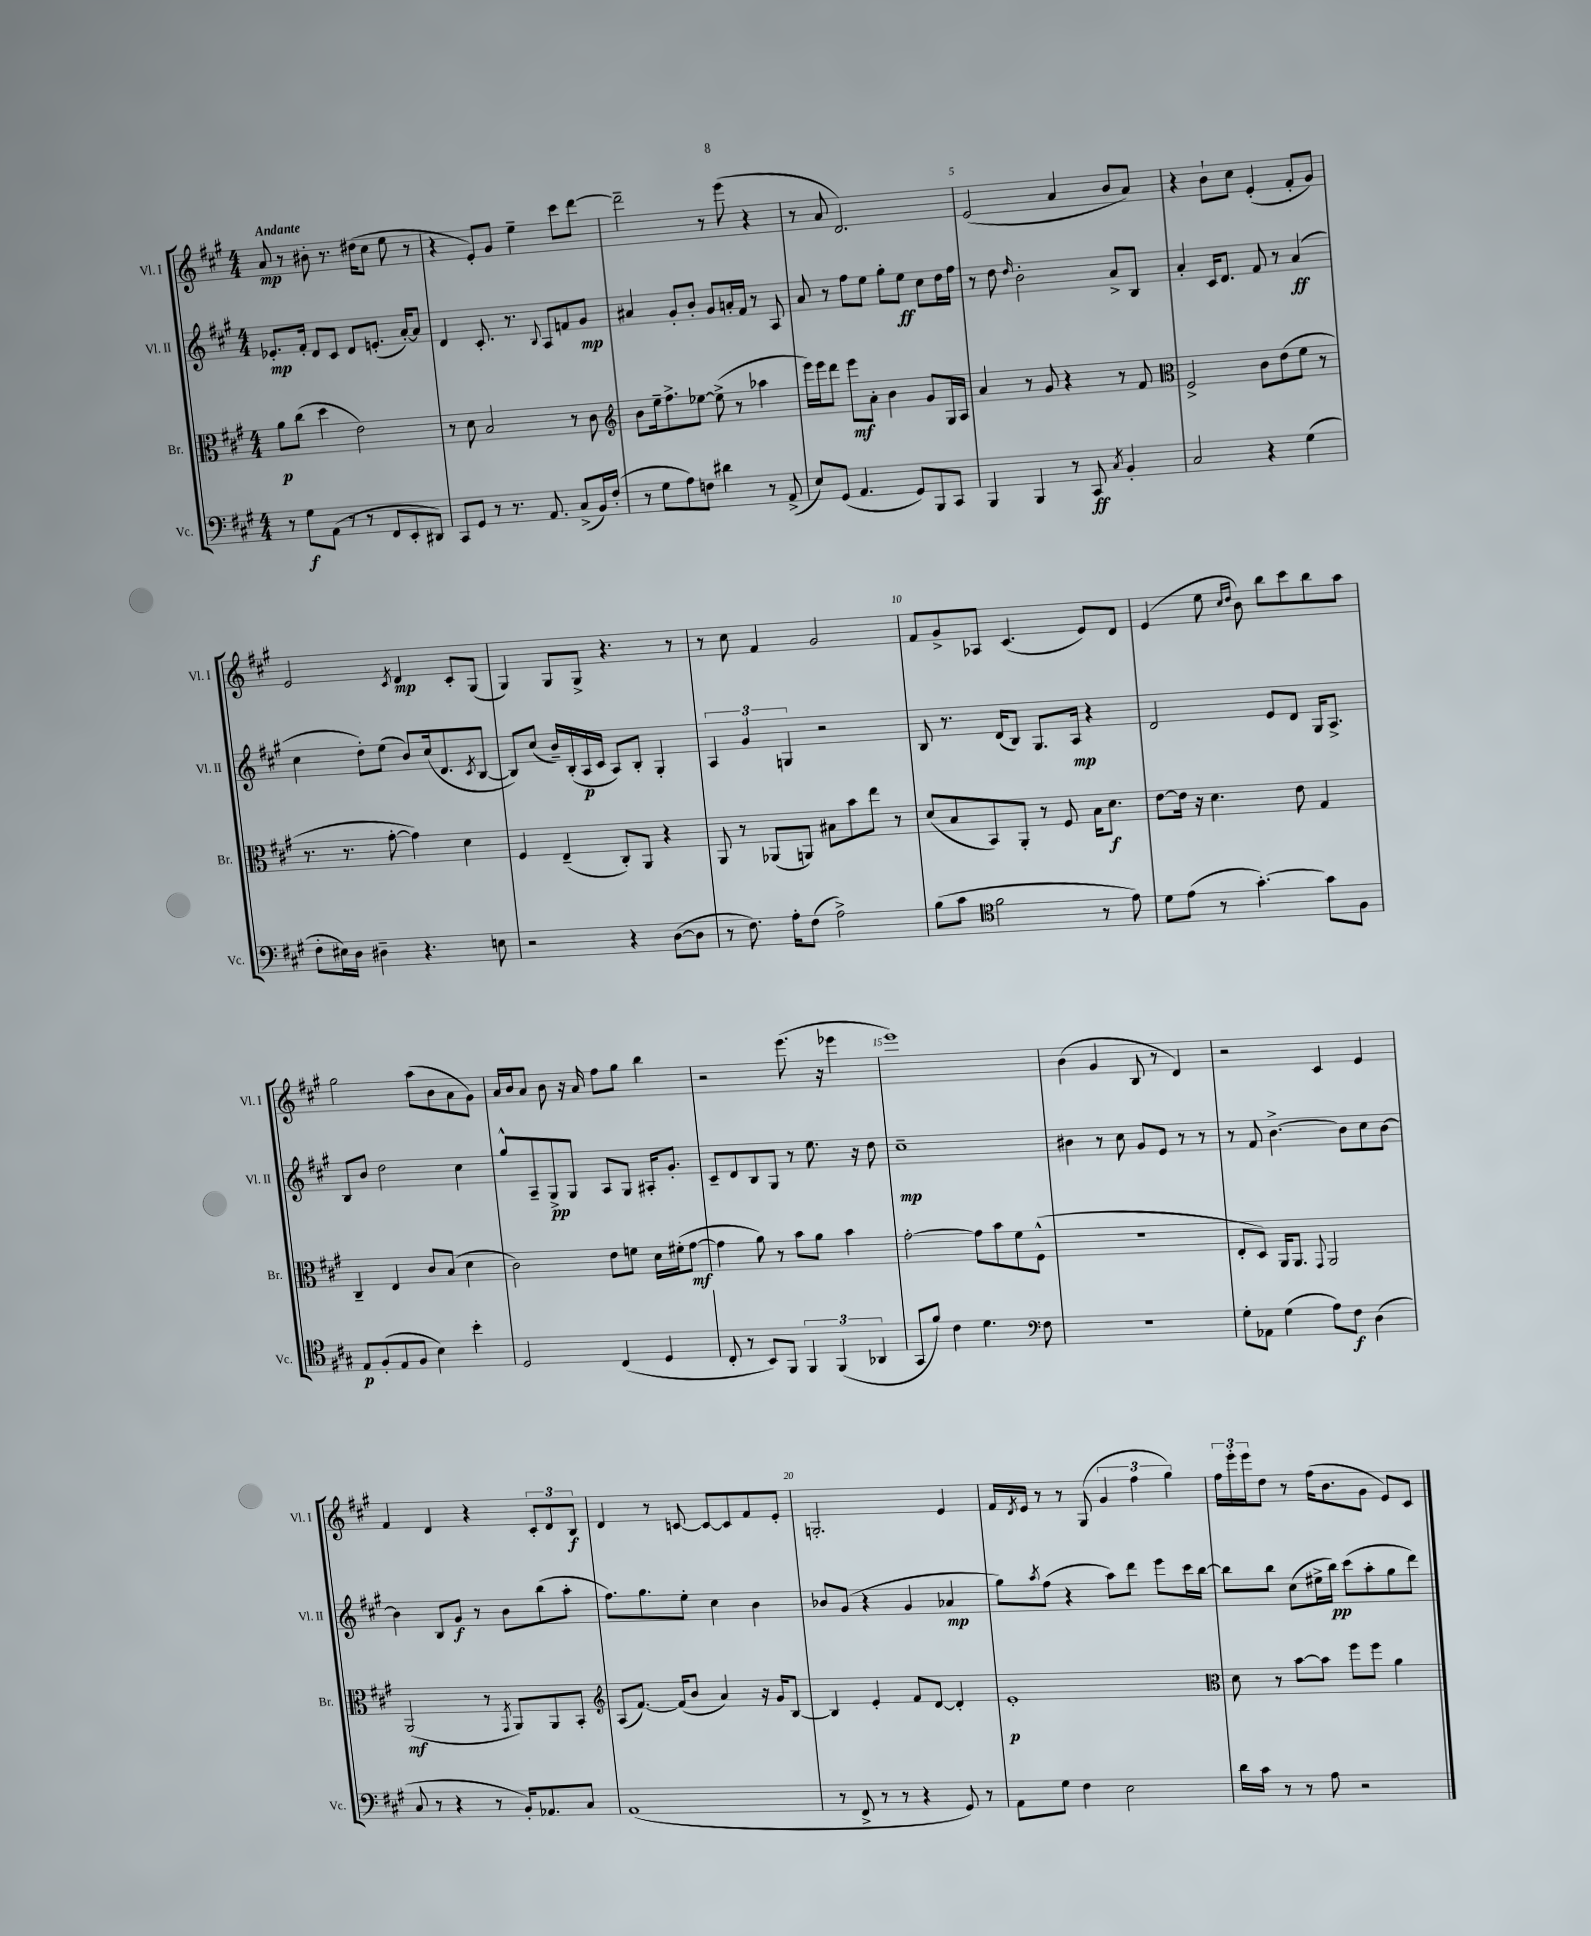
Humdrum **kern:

**kern	**dynam	**kern	**dynam	**kern	**dynam	**kern	**dynam
*part4	*part4	*part3	*part3	*part2	*part2	*part1	*part1
*staff4	*staff4	*staff3	*staff3	*staff2	*staff2	*staff1	*staff1
*I"Vc.	*	*I"Br.	*	*I"Vl. II	*	*I"Vl. I	*
*I'Vc.	*	*I'Br.	*	*I'Vl. II	*	*I'Vl. I	*
*clefF4	*	*clefC3	*	*clefG2	*	*clefG2	*
*k[f#c#g#]	*	*k[f#c#g#]	*	*k[f#c#g#]	*	*k[f#c#g#]	*
*M4/4	*	*M4/4	*	*M4/4	*	*M4/4	*
=1	=1	=1	=1	=1	=1	=1	=1
!	!	!	!	!	!	!LO:TX:a:B:t=Andante	!
8r	.	8a\L	p	8.e-X'/L	mp	8a/	mp
8G#\L	f	(8cc#\J	.	.	.	8r	.
.	.	.	.	16f#'/Jk	.	.	.
(8AA\J	.	4dd\	.	8d/L	.	8b#X'\	.
8r	.	.	.	8c#/J	.	8.r	.
8r	.	2e\)	.	8d/L	.	.	.
.	.	.	.	.	.	(16dd#X\KL	.
8FF#/L	.	.	.	(8.en'/J	.	8cc#\J	.
8EE'/	.	.	.	.	.	8ee\	.
.	.	.	.	[16a'/KL)	.	.	.
8DD#X/J)	.	.	.	8a/J]	.	8r	.
=2	=2	=2	=2	=2	=2	=2	=2
8CC#/L	.	8r	.	4d/	.	4r	.
8GG#/J	.	8d\	.	.	.	.	.
8r	.	2B/	.	8.c#'/	.	8e'/L)	.
8.r	.	.	.	.	.	8g#/J	.
.	.	.	.	8.r	.	.	.
.	.	.	.	.	.	4ee~\	.
8.AA/	.	.	.	.	.	.	.
.	.	.	.	8qqB/	.	.	.
.	.	.	.	8A/L	.	.	.
(8C#^/L	.	8r	.	8fn/	.	8ccc#\L	.
16BB/L)	.	8c#\	.	8g#/J	mp	[8ddd\J	.
(16F#'/JJ	.	.	.	.	.	.	.
=3	=3	=3	=3	=3	=3	=3	=3
*	*	*clefG2	*	*	*	*	*
8r	.	8b\L	.	4a#X/	.	2ddd~\]	.
8G#\L	.	16ee~\k	.	.	.	.	.
.	.	8.ff#^\	.	.	.	.	.
8A\)	.	.	.	8g#'/L	.	.	.
8Fn\J	.	[8ee-X\J	.	8b'/J	.	.	.
4d#X\	.	(8ee-^\]	.	8g#/L	.	8r	.
.	.	8r	.	16an'/L	.	(8eee\	.
.	.	.	.	16f#/JJ	.	.	.
8r	.	4aa-X\	.	8r	.	4r	.
(8AA^/	.	.	.	8A/	.	.	.
=4	=4	=4	=4	=4	=4	=4	=4
8E/L)	.	16eee\LL)	.	8a/	.	8r	.
.	.	16eee\J	.	.	.	.	.
(8GG#/J	.	8ddd\J	.	8r	.	8a/	.
4.AA/	.	8eee\L	mf	8ff#\L	.	2.d/)	.
.	.	8a'\J	.	8ee\J	.	.	.
.	.	4b\	.	8gg#'\L	.	.	.
8GG#/L)	.	.	.	8ee\J	ff	.	.
8BBB/	.	8g#/L	.	8cc#\L	.	.	.
8CC#/J	.	16G#/L	.	16dd\L	.	.	.
.	.	16A/JJ	.	16ff#\JJ	.	.	.
=5	=5	=5	=5	=5	=5	=5	=5
4BBB/	.	4a/	.	8r	.	(2e/	.
.	.	.	.	8dd\	.	.	.
.	.	.	.	16qqdd/	.	.	.
4BBB/	.	8r	.	2b'\	.	.	.
.	.	8g#/	.	.	.	.	.
8r	.	4r	.	.	.	4a/	.
8CC#/	ff	.	.	.	.	.	.
8qC#/	.	.	.	.	.	.	.
4BB'/	.	8r	.	8a^/L	.	8b/L	.
.	.	8f#/	.	8B/J	.	8a/J)	.
=6	=6	=6	=6	=6	=6	=6	=6
*	*	*clefC3	*	*	*	*	*
2C#/	.	2F#^/	.	4a'/	.	4r	.
.	.	.	.	16c#/KL	.	8b`\L	.
.	.	.	.	8.d/J	.	.	.
.	.	.	.	.	.	8cc#\J	.
4r	.	8c#\L	.	8f#/	.	(4e'/	.
.	.	(8e\	.	8r	.	.	.
(4G#\	.	8f#\J	.	(4a/	ff	8f#'/L	.
.	.	8r	.	.	.	8g#/J)	.
!!LO:LB:g=z
=7	=7	=7	=7	=7	=7	=7	=7
8F#'\L	.	8.r	.	4cc#\	.	2e/	.
16E#X\L)	.	.	.	.	.	.	.
16D\JJ	.	8.r	.	.	.	.	.
4D#X~\	.	.	.	8dd'\L)	.	.	.
.	.	[8g#'\	.	(8ee\J	.	.	.
.	.	.	.	.	.	8qc#/	.
4.r	.	4g#\])	.	8b/L)	.	4d/	mp
.	.	.	.	(16cc#/k	.	.	.
.	.	.	.	8.d/	.	.	.
.	.	4d\	.	.	.	8c#'/L	.
.	.	.	.	8qc#/	.	.	.
8En\	.	.	.	[8B/J	.	(8G#/J	.
=8	=8	=8	=8	=8	=8	=8	=8
2r	.	4F#/	.	8B/L])	.	4G#/)	.
.	.	.	.	(8cc#/J	.	.	.
.	.	(4E~/	.	16b~/LL)	.	8G#/L	.
.	.	.	.	(16B'/	.	.	.
.	.	.	.	16A/	p	8G#^/J	.
.	.	.	.	16c#/JJ	.	.	.
4r	.	8C#'/L)	.	8A/L)	.	4.r	.
.	.	8AA/J	.	8B'/J	.	.	.
([8D\L	.	4r	.	4G#'/	.	.	.
8D\J]	.	.	.	.	.	8r	.
=9	=9	=9	=9	=9	=9	=9	=9
8r	.	8AA/	.	6A/	.	8r	.
8.F#\)	.	8r	.	.	.	8cc#\	.
.	.	.	.	6g#/	.	.	.
.	.	(8AA-X/L	.	.	.	4f#/	.
16A'\KL	.	.	.	.	.	.	.
.	.	.	.	6Gn/	.	.	.
(8F#\J	.	8AAn/J)	.	.	.	.	.
2A^\)	.	8B#X\L	.	2r	.	2g#/	.
.	.	8b\	.	.	.	.	.
.	.	8ee\J	.	.	.	.	.
.	.	8r	.	.	.	.	.
=10	=10	=10	=10	=10	=10	=10	=10
(8B\L	.	(8d/L	.	8B/	.	8f#/L	.
8c#\J	.	8B/	.	8.r	.	8g#^/	.
*clefC4	*	*	*	*	*	*	*
2f#\	.	8BB/)	.	.	.	8A-X/J	.
.	.	.	.	(16d/KL	.	.	.
.	.	8AA'/J	.	8B/J)	.	(4.c#/	.
.	.	8r	.	8.G#/L	.	.	.
.	.	8F#/	.	.	.	.	.
.	.	.	.	16A/Jk	mp	.	.
8r	.	16B\KL	.	4r	.	8e/L)	.
.	.	8.d\J	f	.	.	.	.
8e\)	.	.	.	.	.	8d/J	.
=11	=11	=11	=11	=11	=11	=11	=11
8d\L	.	[8e\L	.	2d/	.	(4e/	.
(8e\J	.	16e\Jk]	.	.	.	.	.
.	.	16r	.	.	.	.	.
8r	.	4.d\	.	.	.	8ee\	.
.	.	.	.	.	.	16qqcc#/LL	.
.	.	.	.	.	.	16qqdd/JJ	.
[4.g#'\)	.	.	.	.	.	8b\)	.
.	.	.	.	8e/L	.	8bb\L	.
.	.	8e\	.	8d/J	.	8ccc#\	.
8g#\L]	.	4G#/	.	16G#/KL	.	8bb\	.
.	.	.	.	8.A^/J	.	.	.
8F#\J	.	.	.	.	.	8aa\J	.
!!LO:LB:g=z
=12	=12	=12	=12	=12	=12	=12	=12
8E/L	p	4C#~/	.	8B/L	.	2gg#\	.
(8F#'/	.	.	.	8b/J	.	.	.
8E/	.	4E/	.	2dd\	.	.	.
8F#/J	.	.	.	.	.	.	.
4B\)	.	8c#/L	.	.	.	(8aa\L	.
.	.	(8B/J	.	.	.	8b\	.
4b'\	.	4d\	.	4cc#\	.	8a\	.
.	.	.	.	.	.	8g#\J)	.
=13	=13	=13	=13	=13	=13	=13	=13
2D/	.	2c#\)	.	8gg#^^/L	.	16a/LL	.
.	.	.	.	.	.	16b/J	.
.	.	.	.	8A~/	.	8a/J	.
.	.	.	.	8G#^/	pp	8b\	.
.	.	.	.	8G#/J	.	16r	.
.	.	.	.	.	.	16a/	.
(4C#/	.	8e\L	.	8A/L	.	8ff#\L	.
.	.	8fn\J	.	8G#/J	.	8gg#\J	.
4D/	.	16d\LL	.	16A#X'/KL	.	4bb\	.
.	.	(16f#X'\J	.	8.g#'/J	.	.	.
.	.	[8g#\J	mf	.	.	.	.
=14	=14	=14	=14	=14	=14	=14	=14
8C#'/	.	4g#\]	.	8c#~/L	.	2r	.
8r	.	.	.	8d/	.	.	.
8BB/L)	.	8a\)	.	8B/	.	.	.
8FF#/J	.	8r	.	8G#/J	.	.	.
6FF#/	.	8b\L	.	8r	.	(8.eee\	.
.	.	8a\J	.	8.ee\	.	.	.
(6FF#/	.	.	.	.	.	.	.
.	.	.	.	.	.	16r	.
.	.	4b\	.	.	.	4eee-X\	.
.	.	.	.	16r	.	.	.
6AA-X/	.	.	.	.	.	.	.
.	.	.	.	8dd\	.	.	.
=15	=15	=15	=15	=15	=15	=15	=15
8GG#/L	.	[2g#'\	.	1cc#~	mp	1eee)	.
8f#/J)	.	.	.	.	.	.	.
4c#\	.	.	.	.	.	.	.
4.d\	.	8g#\L]	.	.	.	.	.
.	.	8b\	.	.	.	.	.
.	.	8f#\	.	.	.	.	.
*clefF4	*	*	*	*	*	*	*
8F#\	.	(8F#^^\J	.	.	.	.	.
=16	=16	=16	=16	=16	=16	=16	=16
1r	.	1r	.	4b#X\	.	(4b\	.
.	.	.	.	8r	.	4g#/	.
.	.	.	.	8cc#\	.	.	.
.	.	.	.	8g#/L	.	8B/	.
.	.	.	.	8e/J	.	8r	.
.	.	.	.	8r	.	4d/)	.
.	.	.	.	8r	.	.	.
=17	=17	=17	=17	=17	=17	=17	=17
8G#'\L	.	8E'/L	.	8r	.	2r	.
8AA-X\J	.	8D/J)	.	8f#/	.	.	.
(4G#\	.	16AA/KL	.	[4.b^\	.	.	.
.	.	8.AA/J	.	.	.	.	.
.	.	8qqGG#/	.	.	.	.	.
8A\L)	.	2AA/	.	.	.	4c#/	.
8F#\J	f	.	.	8b\L]	.	.	.
(4D\	.	.	.	8cc#\	.	4e/	.
.	.	.	.	[8b\J	.	.	.
!!LO:LB:g=z
=18	=18	=18	=18	=18	=18	=18	=18
8C#/	.	(2AA/	mf	4b\]	.	4f#/	.
8r	.	.	.	.	.	.	.
4r	.	.	.	8B/L	.	4d/	.
.	.	.	.	8g#/J	f	.	.
8r	.	8r	.	8r	.	4r	.
.	.	8qGG#/	.	.	.	.	.
16BB'/KL)	.	8AA/L)	.	8b\L	.	.	.
8.AA-X/	.	.	.	.	.	.	.
.	.	8AA/	.	(8bb\	.	12c#'/L	.
.	.	.	.	.	.	12d/	.
8C#/J	.	8BB'/J	.	8aa'\J	.	.	.
.	.	.	.	.	.	12B/J	f
=19	=19	=19	=19	=19	=19	=19	=19
*	*	*clefG2	*	*	*	*	*
(1AA	.	(8A/L	.	8.ff#\L)	.	4d/	.
.	.	[8.f#/J)	.	.	.	.	.
.	.	.	.	8.gg#\	.	.	.
.	.	.	.	.	.	8r	.
.	.	(16f#/KL]	.	.	.	.	.
.	.	8b/J	.	8ee'\J	.	[8cn/	.
.	.	4a/)	.	4cc#\	.	8c/L_	.
.	.	.	.	.	.	8c/]	.
.	.	16r	.	4b\	.	8f#/	.
.	.	16g#/KL	.	.	.	.	.
.	.	[8B/J	.	.	.	8e'/J	.
=20	=20	=20	=20	=20	=20	=20	=20
8r	.	4B/]	.	8b-X/L	.	2.Gn'/	.
8FF#^/	.	.	.	(8g#/J	.	.	.
8r	.	4e'/	.	4r	.	.	.
8r	.	.	.	.	.	.	.
4r	.	8f#/L	.	4g#/	.	.	.
.	.	[8d/J	.	.	.	.	.
8GG#/)	.	4d'/]	.	4a-X/	mp	4e/	.
8r	.	.	.	.	.	.	.
=21	=21	=21	=21	=21	=21	=21	=21
8AA\L	.	1e'	p	8gg#\L)	.	16f#/LL	.
.	.	.	.	.	.	8qd/	.
.	.	.	.	.	.	16e/JJ	.
.	.	.	.	8qaa/	.	.	.
8G#\J	.	.	.	(8ff#\J	.	8r	.
4F#\	.	.	.	4r	.	8r	.
.	.	.	.	.	.	(8G#/	.
2E\	.	.	.	8aa\L)	.	6g#/	.
.	.	.	.	8ddd\J	.	.	.
.	.	.	.	.	.	6ff#\	.
.	.	.	.	8eee\L	.	.	.
.	.	.	.	.	.	6gg#\)	.
.	.	.	.	16ccc#\L	.	.	.
.	.	.	.	[16bb\JJ	.	.	.
=22	=22	=22	=22	=22	=22	=22	=22
*	*	*clefC3	*	*	*	*	*
16d\LL	.	8d\	.	8bb\L]	.	24ff#\LL	.
.	.	.	.	.	.	24eee'\	.
16c#\JJ	.	.	.	.	.	.	.
.	.	.	.	.	.	24eee\J	.
8r	.	8r	.	8bb\J	.	8dd\J	.
8r	.	[8b\L	.	(8cc#\L	.	8r	.
8A\	.	8b\J]	.	16ee#X^\L	.	(16ff#\KL	.
.	.	.	.	16bb\JJ)	pp	8.b\	.
2r	.	8ff#\L	.	(8ccc#\L	.	.	.
.	.	8ff#\J	.	8aa'\	.	8g#\J	.
.	.	4a\	.	8gg#\	.	8e/L)	.
.	.	.	.	8ddd\J)	.	8c#/J	.
==	==	==	==	==	==	==	==
*-	*-	*-	*-	*-	*-	*-	*-
